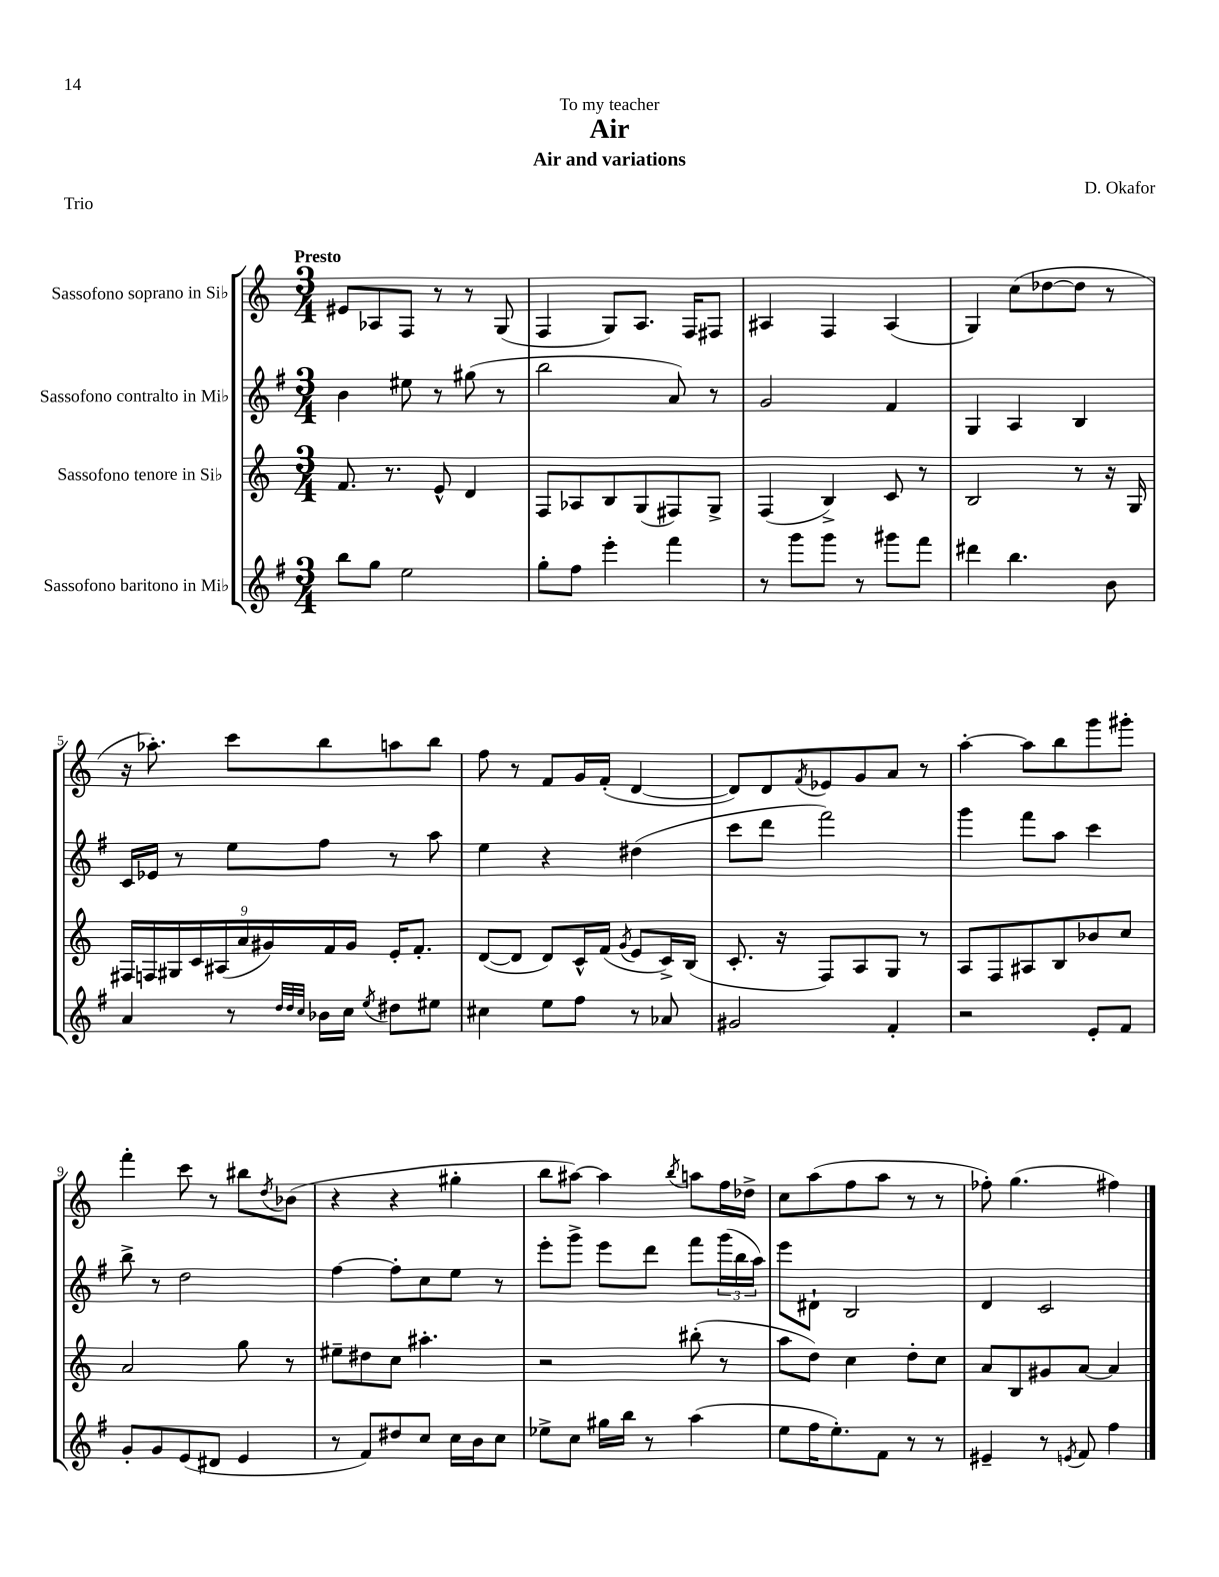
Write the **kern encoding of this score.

**kern	**kern	**kern	**kern
*staff4	*staff3	*staff2	*staff1
*clefG2	*clefG2	*clefG2	*clefG2
*k[f#]	*k[]	*k[f#]	*k[]
*M3/4	*M3/4	*M3/4	*M3/4
8bb	8.f	4b	8e#
8gg	.	.	8A-
.	8.r	.	.
2ee	.	8ee#	8F
.	8e^^	8r	8r
.	4d	(8gg#	8r
.	.	8r	(8G
=	=	=	=
8gg'	8F	2bb	4F
8ff#	8A-	.	.
4eee'	8B	.	8G)
.	(8G	.	8.A
4fff#	8F#)	8a)	.
.	.	.	16F
.	8G^	8r	8F#
=	=	=	=
8r	(4F	2g	4A#
8ggg	.	.	.
8ggg	4B^)	.	4F
8r	.	.	.
8ggg#	8c	4f#	(4A#
8fff#	8r	.	.
=	=	=	=
4ddd#	2B	4G	4G)
4.bb	.	4A	(8cc
.	.	.	[8dd-
.	8r	4B	8dd-]
8b	16r	.	8r
.	16G	.	.
=	=	=	=
4a	18F#	16c	16r
.	18F	.	.
.	.	16e-	8.aa-')
.	18G#	.	.
.	.	8r	.
.	18c	.	.
.	(18A#	.	.
8r	.	8ee	8ccc
.	18a	.	.
.	18g#)	.	.
32qqdd	.	.	.
32qqdd	.	.	.
32qqcc	.	.	.
16b-	.	8ff#	8bb
.	18f	.	.
16cc	.	.	.
.	18g#	.	.
8qee	.	.	.
8dd#	16e'	8r	8aa
.	8.f'	.	.
8ee#	.	8aa	8bb
=	=	=	=
4cc#	([8d	4ee	8ff
.	8d]	.	8r
8ee	8d)	4r	8f
8ff#	16c^^	.	16g
.	(16f	.	(16f'
.	8qg	.	.
8r	8e	(4dd#	[4d
8a-	16c^)	.	.
.	(16B	.	.
=	=	=	=
2g#	8.c'	8ccc	8d])
.	.	8ddd	8d
.	16r	.	.
.	.	.	8qf
.	8F)	2fff#)	8e-
.	8A	.	8g
4f#'	8G	.	8a
.	8r	.	8r
=	=	=	=
2r	8A	4ggg	[4aa'
.	8F	.	.
.	8A#	8fff#	8aa]
.	8B	8aa	8bb
8e'	8b-	4ccc	8ggg
8f#	8cc	.	8ggg#'
=	=	=	=
8g'	2a	8bb^	4fff'
8g	.	8r	.
(8e	.	2dd	8ccc
8d#	.	.	8r
4e	8gg	.	8bb#
.	.	.	8qdd
.	8r	.	(8b-
=	=	=	=
8r	8ee#~	[4ff#	4r
8f#)	8dd#	.	.
8dd#	8cc	8ff#']	4r
8cc	4.aa#'	8cc	.
16cc	.	8ee	4gg#'
16b	.	.	.
8cc	.	8r	.
=	=	=	=
8ee-^	2r	8eee'	8bb
8cc	.	8ggg^	[8aa#)
16gg#	.	8eee	4aa#]
16bb	.	.	.
8r	.	8ddd	.
.	.	.	8qbb
(4aa	(8bb#'	8fff#	8aa
.	8r	(24ggg	16ff
.	.	24bb	.
.	.	.	16dd-^
.	.	24aa)	.
=	=	=	=
8ee	8aa	8eee	8cc
16ff#	8dd)	8d#`	(8aa
8.ee')	.	.	.
.	4cc	2B	8ff
8f#	.	.	8aa
8r	8dd'	.	8r
8r	8cc	.	8r
=	=	=	=
4e#~	8a	4d	8ff-')
.	8B	.	(4.gg
8r	8g#	2c	.
8qe	.	.	.
8f#	[8a	.	.
4ff#	4a]	.	4ff#)
==	==	==	==
*-	*-	*-	*-
